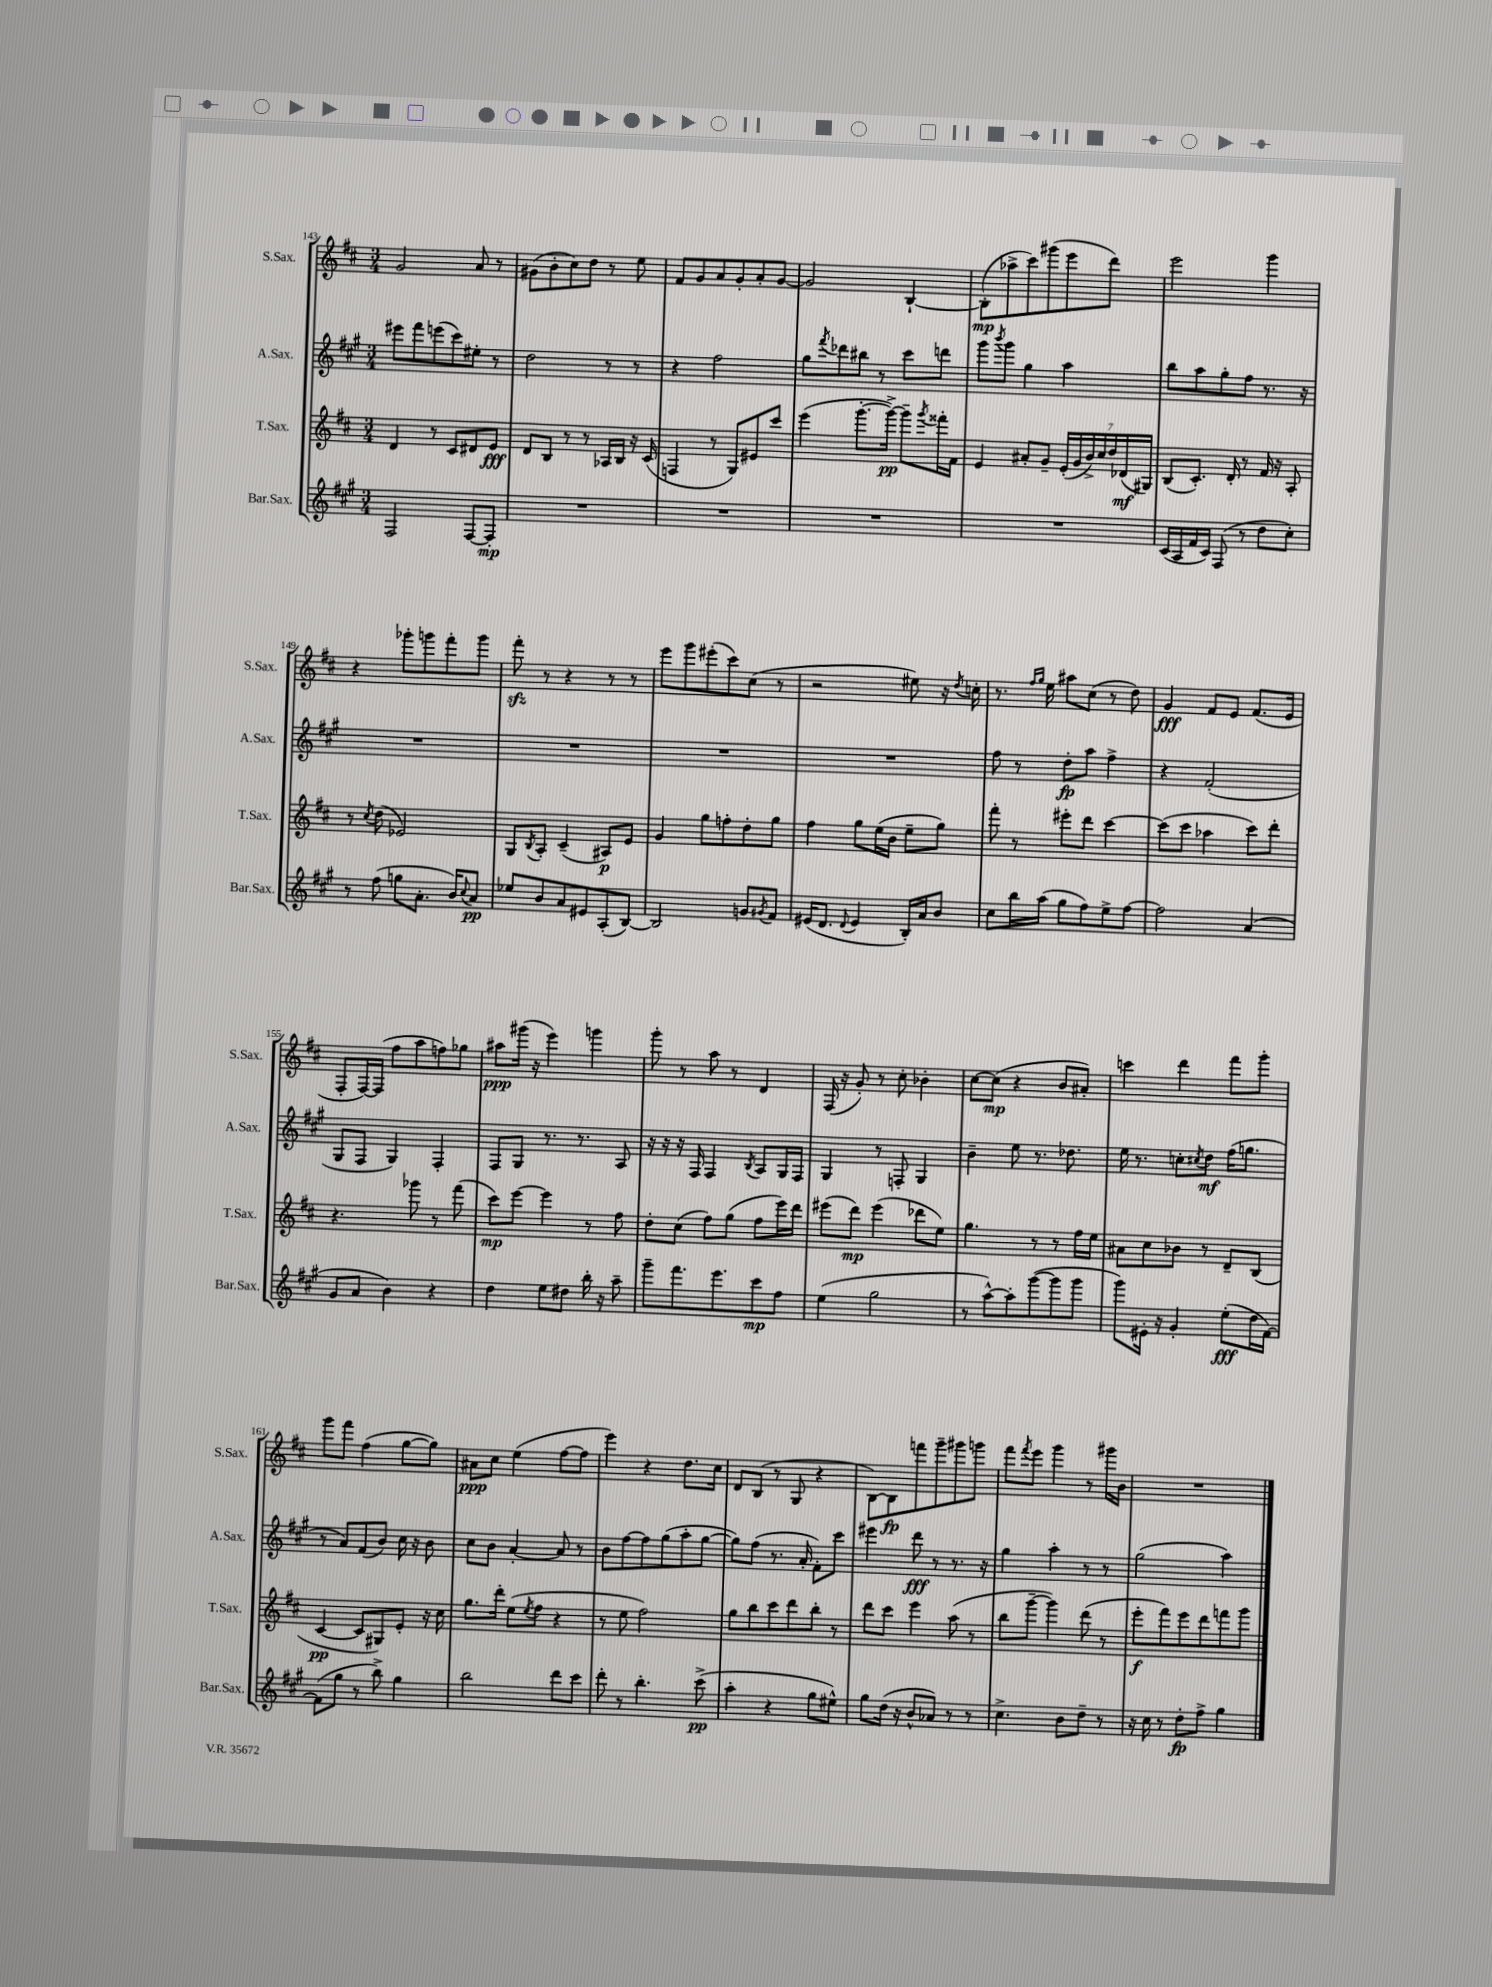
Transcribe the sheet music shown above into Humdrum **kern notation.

**kern	**dynam	**kern	**dynam	**kern	**dynam	**kern	**dynam
*part4	*part4	*part3	*part3	*part2	*part2	*part1	*part1
*staff4	*staff4	*staff3	*staff3	*staff2	*staff2	*staff1	*staff1
*I"Bar.Sax.	*	*I"T.Sax.	*	*I"A.Sax.	*	*I"S.Sax.	*
*I'Bar.Sax.	*	*I'T.Sax.	*	*I'A.Sax.	*	*I'S.Sax.	*
*clefG2	*	*clefG2	*	*clefG2	*	*clefG2	*
*k[f#c#g#]	*	*k[f#c#]	*	*k[f#c#g#]	*	*k[f#c#]	*
*M3/4	*	*M3/4	*	*M3/4	*	*M3/4	*
=143	=143	=143	=143	=143	=143	=143	=143
2F#/	.	4d/	.	8eee#X\L	.	2g/	.
.	.	.	.	8fff#\	.	.	.
.	.	8r	.	(8eeen\	.	.	.
.	.	8c#/L	.	8ccc#\)	.	.	.
[8F#/L	.	8d#X/	.	8ee#X'\J	.	8a/	.
8F#'/J]	mp	8e/J	fff	8r	.	8r	.
=144	=144	=144	=144	=144	=144	=144	=144
2.r	.	8d/L	.	2dd\	.	(8g#X\L	.
.	.	8B/J	.	.	.	8b'\	.
.	.	8r	.	.	.	8cc#\)	.
.	.	8r	.	.	.	8dd\J	.
.	.	16A-X/LL	.	8r	.	8r	.
.	.	16B/JJ	.	.	.	.	.
.	.	16r	.	8r	.	8ee\	.
.	.	(16c#/	.	.	.	.	.
=145	=145	=145	=145	=145	=145	=145	=145
2.r	.	4Fn/	.	4r	.	8f#/L	.
.	.	.	.	.	.	8g/	.
.	.	8r	.	2ff#\	.	8a/	.
.	.	8G/L)	.	.	.	8g'/	.
.	.	8e#X/	.	.	.	8a'/	.
.	.	8ccc#/J	.	.	.	[8g/J	.
=146	=146	=146	=146	=146	=146	=146	=146
2.r	.	(4eee\	.	8gg#\L	.	2g/]	.
.	.	.	.	8qfff#/	.	.	.
.	.	.	.	8ddd-X\	.	.	.
.	.	[8.ggg'\L	.	8bb#X\J	.	.	.
.	.	.	.	8r	.	.	.
.	.	16ggg^\Jk_)	pp	.	.	.	.
.	.	8ggg~\L]	.	8ccc#\L	.	[4B`/	.
.	.	8qggg/	.	.	.	.	.
.	.	16fff##X'\L	.	8dddn\J	.	.	.
.	.	16f#\JJ	.	.	.	.	.
=147	=147	=147	=147	=147	=147	=147	=147
2.r	.	4e/	.	8ggg#\L	.	(8B'\L]	mp
.	.	.	.	8qbbb/	.	.	.
.	.	.	.	8ggg#\J	.	8aa-X^\	.
.	.	8a#X'/L	.	4gg#\	.	8ccc#\)	.
.	.	8g~/J	.	.	.	(8ggg#X\	.
.	.	(28e'/LL	.	4aa\	.	8eee\	.
.	.	28g/	.	.	.	.	.
.	.	28b^/)	.	.	.	.	.
.	.	28cc#/	.	.	.	.	.
.	.	.	.	.	.	8ddd\J)	.
.	.	28dd/	.	.	.	.	.
.	.	(28d-X/	mf	.	.	.	.
.	.	28G#X/JJ)	.	.	.	.	.
=148	=148	=148	=148	=148	=148	=148	=148
(16c#/LL	.	(8B/L	.	8bb\L	.	2eee\	.
16A/	.	.	.	.	.	.	.
16f#/	.	8.c#'/J)	.	8aa\	.	.	.
16c#/JJ)	.	.	.	.	.	.	.
(8F#/	.	.	.	8gg#'\	.	.	.
.	.	16d'/	.	.	.	.	.
8r	.	8r	.	8ff#\J	.	.	.
8dd\L	.	16f#/	.	8.r	.	4ggg\	.
.	.	16r	.	.	.	.	.
8cc#'\J)	.	8A'/	.	.	.	.	.
.	.	.	.	16r	.	.	.
!!LO:LB:g=z
=149	=149	=149	=149	=149	=149	=149	=149
8r	.	8r	.	2.r	.	4r	.
.	.	8qcc#/	.	.	.	.	.
(8ff#\	.	(8dd\	.	.	.	.	.
8ggn\L	.	2e-X/)	.	.	.	8ggg-X'\L	.
8.a'\J	.	.	.	.	.	8gggn\	.
.	.	.	.	.	.	8fff#'\	.
16b/KL)	.	.	.	.	.	.	.
8qqcc#/	.	.	.	.	.	.	.
8a/J	pp	.	.	.	.	8ggg\J	.
=150	=150	=150	=150	=150	=150	=150	=150
8ee-X/L	.	8G/L	.	2.r	.	8fff#zz'\	.
.	.	8qB/	.	.	.	.	.
8b/	.	8A'/J	.	.	.	8r	.
8a/	.	(4c#~/	.	.	.	4r	.
8e#X/	.	.	.	.	.	.	.
(8A'/	.	8A#X/L)	p	.	.	8r	.
[8B/J)	.	8e/J	.	.	.	8r	.
=151	=151	=151	=151	=151	=151	=151	=151
2B/]	.	4g/	.	2.r	.	8eee\L	.
.	.	.	.	.	.	8ggg\	.
.	.	8gg\L	.	.	.	(8eee#X'\	.
.	.	8ffn'\	.	.	.	8ccc#\)	.
8gn/L	.	8dd'\	.	.	.	(8cc#\J	.
8qg#X/	.	.	.	.	.	.	.
8f#/J	.	8gg\J	.	.	.	8r	.
=152	=152	=152	=152	=152	=152	=152	=152
(16e#X/KL	.	4ff#\	.	2.r	.	2r	.
8.d/J	.	.	.	.	.	.	.
8qqd/	.	.	.	.	.	.	.
4e#/	.	8gg\L	.	.	.	.	.
.	.	(16ee\L	.	.	.	.	.
.	.	16b\JJ	.	.	.	.	.
16B'/LL)	.	8ee~\L	.	.	.	8ee#X\)	.
16a/J	.	.	.	.	.	.	.
8b/J	.	8gg\J)	.	.	.	16r	.
.	.	.	.	.	.	8qdd/	.
.	.	.	.	.	.	16ccn'\	.
=153	=153	=153	=153	=153	=153	=153	=153
8cc#\L	.	8fff#'\	.	8ff#\	.	8.r	.
16bb\L	.	8r	.	8r	.	.	.
.	.	.	.	.	.	16qqff#/LL	.
.	.	.	.	.	.	16qqgg/JJ	.
(16aa\JJ	.	.	.	.	.	16ee\	.
8gg#\L	.	8eee#X'\L	.	8dd'\L	fp	8aa#X\L	.
8ff#\)	.	8ddd\J	.	8aa\J	.	(8cc#\J	.
8ee^\	.	[4ccc#\	.	4ff#^\	.	8r	.
[8ff#\J	.	.	.	.	.	8dd\)	.
=154	=154	=154	=154	=154	=154	=154	=154
2ff#\]	.	(8ccc#\L]	.	4r	.	4g/	fff
.	.	8ccc#\J	.	.	.	.	.
.	.	4aa-X\	.	(2f#'/	.	8f#/L	.
.	.	.	.	.	.	8e/J	.
(4a/	.	8ccc#\L)	.	.	.	(8.f#/L	.
.	.	8ddd'\J	.	.	.	.	.
.	.	.	.	.	.	16e/Jk	.
!!LO:LB:g=z
=155	=155	=155	=155	=155	=155	=155	=155
8g#/L	.	4.r	.	8G#/L	.	8F#'/L	.
8a/J	.	.	.	8F#/J	.	[16F#/L)	.
.	.	.	.	.	.	(16F#/JJ]	.
4b\)	.	.	.	4G#/)	.	8ff#\L	.
.	.	8ggg-X\	.	.	.	8aa\	.
4r	.	8r	.	4F#'/	.	8ffn\)	.
.	.	(8fff#\	.	.	.	8gg-X\J	.
=156	=156	=156	=156	=156	=156	=156	=156
4dd\	.	8ccc#\L)	mp	8F#/L	.	8aa#X\L	ppp
.	.	[8eee\J	.	8G#/J	.	(16ggg#X\Jk	.
.	.	.	.	.	.	16r	.
8ee\L	.	4eee\]	.	8.r	.	4eee\)	.
8dd#X\J	.	.	.	.	.	.	.
.	.	.	.	8.r	.	.	.
16bb'\	.	8r	.	.	.	4gggn\	.
16r	.	.	.	.	.	.	.
8aa~\	.	8ff#\	.	8A/	.	.	.
=157	=157	=157	=157	=157	=157	=157	=157
8ggg#~\L	.	8dd'\L	.	16r	.	8ggg'\	.
.	.	.	.	16r	.	.	.
8.fff#\	.	(8cc#\J	.	16r	.	8r	.
.	.	.	.	16F#/	.	.	.
.	.	8ff#\L)	.	4F#/	.	8aa\	.
8.eee\	.	.	.	.	.	.	.
.	.	(8gg\J	.	.	.	8r	.
.	.	.	.	8qB/	.	.	.
8ccc#\	mp	8ff#\L	.	8A/L	.	4d/	.
8ff#\J	.	16eee\L)	.	16G#/L	.	.	.
.	.	16ddd\JJ	.	16F#/JJ	.	.	.
=158	=158	=158	=158	=158	=158	=158	=158
(4ee\	.	(8eee#X\L	.	4G#/	.	(16F#/	.
.	.	.	.	.	.	16r	.
.	.	8ddd\J)	mp	.	.	8g'/)	.
2gg#\	.	(4eee#\	.	8r	.	8r	.
.	.	.	.	8Fn'/	.	8cc#'\	.
.	.	8ddd-X\L	.	4G#/	.	4b-X'\	.
.	.	8ee\J)	.	.	.	.	.
=159	=159	=159	=159	=159	=159	=159	=159
8r	.	4.gg\	.	4b~\	.	[8cc#\L	.
[8aa^^\L)	.	.	.	.	.	(8cc#\J]	mp
8aa'\]	.	.	.	8ee\	.	4r	.
([8ggg#\	.	8r	.	8.r	.	.	.
8ggg#\]	.	8r	.	.	.	8b/L	.
.	.	.	.	8.dd-X\	.	.	.
8ggg#\J	.	16ff#\LL	.	.	.	8a#X'/J)	.
.	.	16ee\JJ	.	.	.	.	.
=160	=160	=160	=160	=160	=160	=160	=160
8ggg#\L)	.	8a#X\L	.	16ee\	.	4cccn\	.
.	.	.	.	8.r	.	.	.
16e#X'\Jk	.	8cc#\	.	.	.	.	.
16r	.	.	.	.	.	.	.
4g#'/	.	8b-X\J	.	8ccn'\L	.	4ddd\	.
.	.	.	.	8qcc#X/	.	.	.
.	.	8r	.	8dd\J	mf	.	.
(8ee'\L	fff	8d~/L	.	(16ff#\KL	.	8fff#\L	.
.	.	.	.	8.ggn\J	.	.	.
16dd\L	.	(8B/J	.	.	.	8ggg'\J	.
[16f#\JJ)	.	.	.	.	.	.	.
!!LO:LB:g=z
=161	=161	=161	=161	=161	=161	=161	=161
(8f#\L]	.	[4c#/	pp	8r	.	8ggg\L	.
8gg#\J	.	.	.	8a/L)	.	8fff#\J	.
8r	.	8c#/L]	.	(8f#/	.	(4ff#\	.
8bb^\)	.	8G#X/)	.	8b/J)	.	.	.
4gg#\	.	8e'/J	.	16cc#\	.	[8gg\L	.
.	.	.	.	16r	.	.	.
.	.	16r	.	8b\	.	8gg\J])	.
.	.	16cc#\	.	.	.	.	.
=162	=162	=162	=162	=162	=162	=162	=162
2bb\	.	8.gg\L	.	8cc#\L	.	8a#X\L	ppp
.	.	.	.	8b\J	.	8cc#\J	.
.	.	16ddd'\Jk	.	.	.	.	.
.	.	(8ee\L	.	[4a'/	.	(4ee\	.
.	.	8qee/	.	.	.	.	.
.	.	8ff#\J	.	.	.	.	.
8ddd\L	.	4r	.	8a/]	.	[8ff#\L	.
8ccc#\J	.	.	.	8r	.	8ff#\J]	.
=163	=163	=163	=163	=163	=163	=163	=163
8ddd'\	.	8r	.	8b\L	.	4eee\)	.
8r	.	8ee\	.	[8ff#\	.	.	.
4.bb'\	.	2ff#\)	.	8ff#\]	.	4r	.
.	.	.	.	(8gg#\	.	.	.
.	.	.	.	8aa'\	.	8.dd\L	.
(8ccc#^\	pp	.	.	[8gg#\J	.	.	.
.	.	.	.	.	.	16cc#\Jk	.
=164	=164	=164	=164	=164	=164	=164	=164
4aa'\	.	8gg\L	.	8gg#\L])	.	8d/L	.
.	.	8bb\	.	(8ff#\J	.	(8B/J	.
4r	.	8ccc#\	.	8.r	.	8r	.
.	.	8ddd\	.	.	.	8G/	.
.	.	.	.	16a'/	.	.	.
8gg#\L	.	8bb'\J	.	8f#'\L)	.	4r	.
8ee#X^^\J)	.	8r	.	8ccc#\J	.	.	.
=165	=165	=165	=165	=165	=165	=165	=165
8gg#\L	.	8ddd\L	.	4eee#X\	.	[8B\L)	.
(16dd\Jk	.	8ccc#\J	.	.	.	8B\]	fp
16r	.	.	.	.	.	.	.
8b^^/L	.	4eee\	.	8ddd\	fff	8fffn\	.
8a-X/J)	.	.	.	8r	.	8ggg~\	.
8r	.	(8aa\	.	8.r	.	8ggg#X\	.
8r	.	8r	.	.	.	8gggn\J	.
.	.	.	.	16r	.	.	.
=166	=166	=166	=166	=166	=166	=166	=166
4.cc#^\	.	8bb\L	.	4gg#\	.	8fff#\L	.
.	.	.	.	.	.	8qfff#/	.
.	.	[8ggg~\J	.	.	.	8eee\J	.
.	.	4ggg\])	.	4aa'\	.	4ggg\	.
8b\L	.	.	.	.	.	.	.
8dd~\J	.	(8ddd\	.	8r	.	8r	.
8r	.	8r	.	8r	.	16ggg#X\LL	.
.	.	.	.	.	.	16b\JJ	.
=167	=167	=167	=167	=167	=167	=167	=167
16r	.	8eee'\L	f	(2gg#\	.	2.r	.
16cc#\	.	.	.	.	.	.	.
8r	.	8fff#\)	.	.	.	.	.
8dd'\L	fp	8eee\	.	.	.	.	.
8ff#^\J	.	8ddd\	.	.	.	.	.
4gg#\	.	8fffn\	.	4aa\)	.	.	.
.	.	8ggg\J	.	.	.	.	.
==	==	==	==	==	==	==	==
*-	*-	*-	*-	*-	*-	*-	*-
